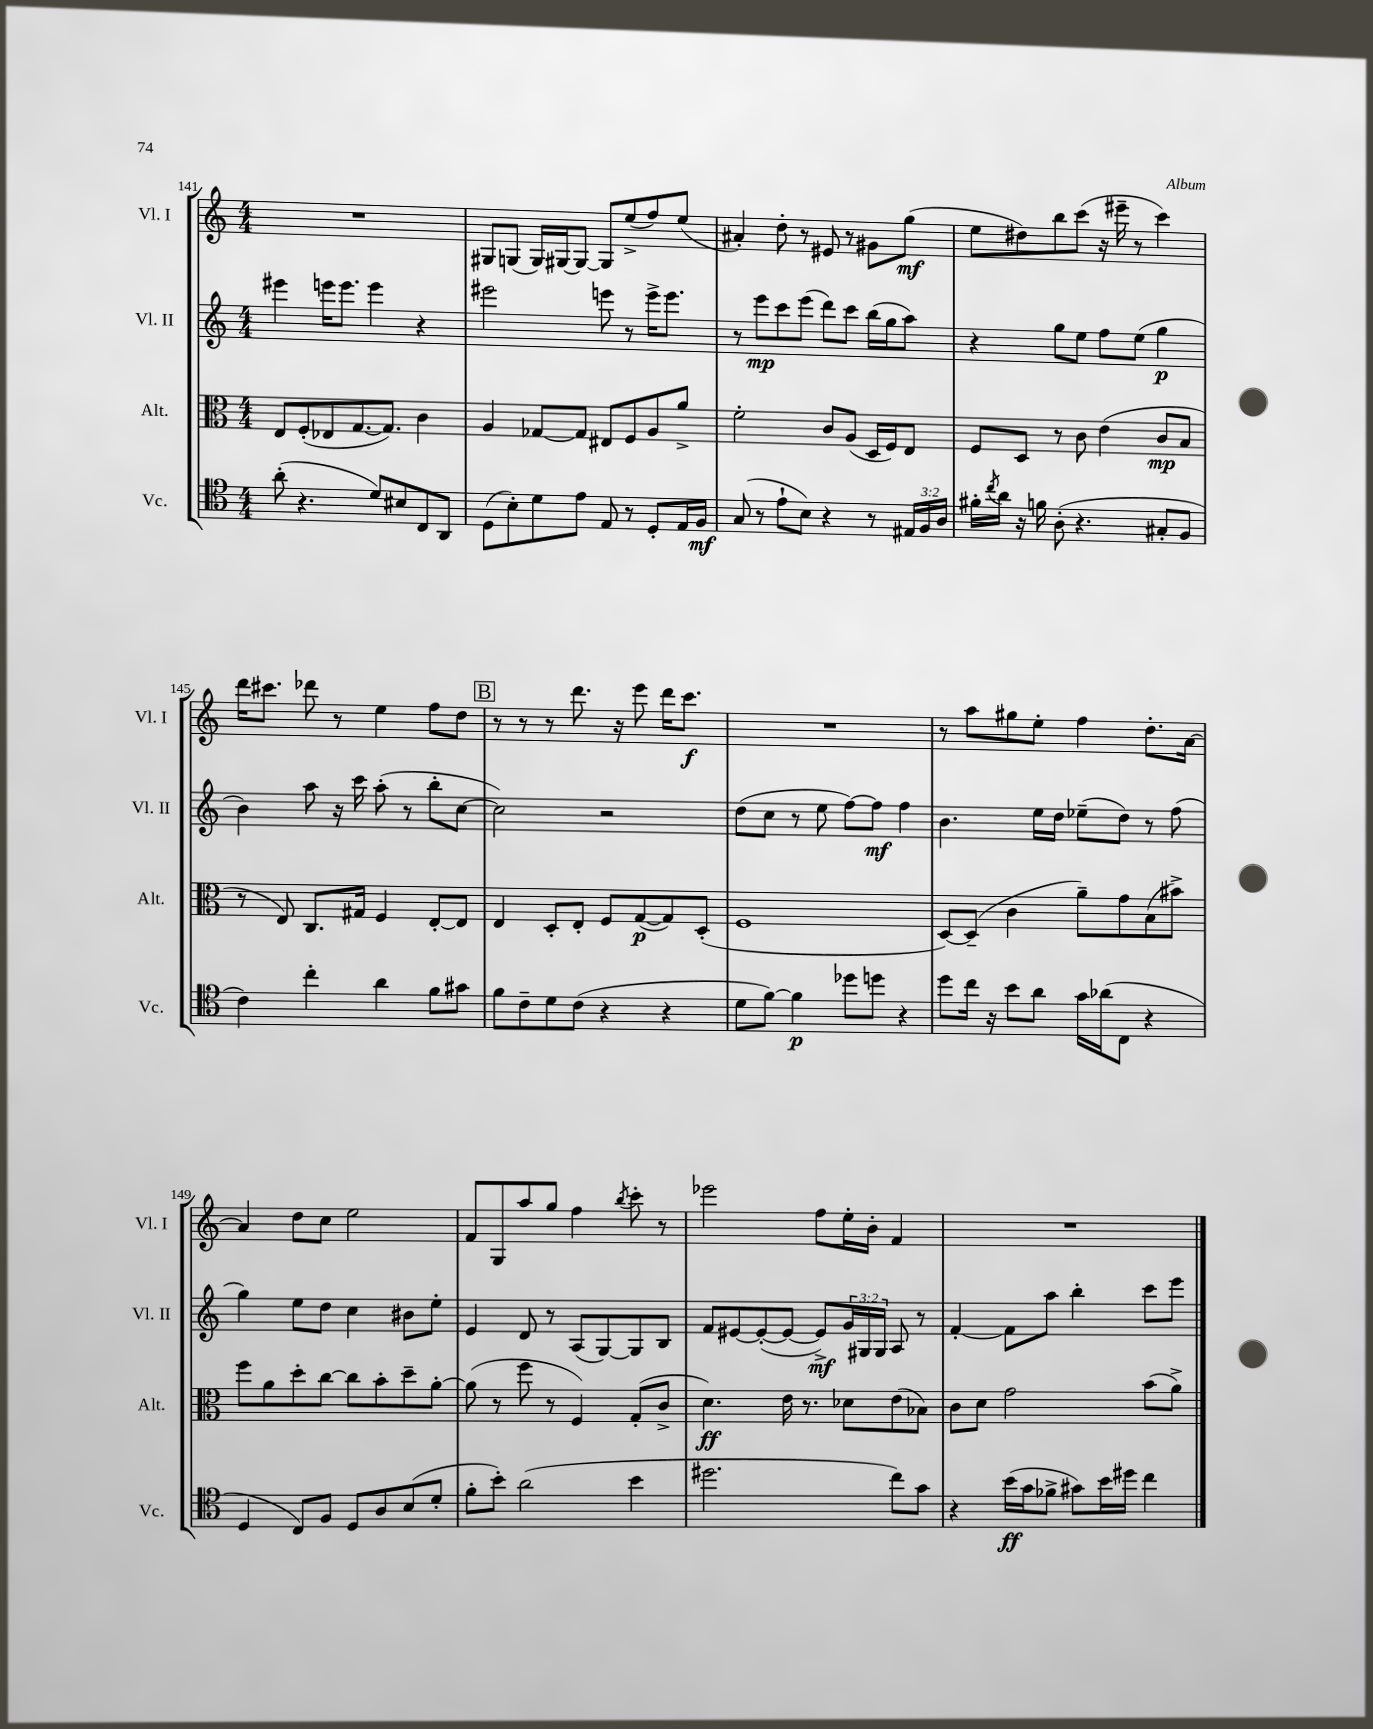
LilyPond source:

<<
\new StaffGroup <<
\new Staff = "s0" \with { instrumentName = "Vl. I" shortInstrumentName = "Vl. I" } {
    \clef treble \key c \major \numericTimeSignature \time 4/4
    R1 |
    gis8 g8( g16) gis16~ gis8~ gis8 e''8->( f''8) e''8( |
    ais'4-.) d''8-. r8 eis'8 r8 gis'8 g''8\mf( |
    e''8 dis''8) b''8 c'''8( r16 eis'''16-- r8 c'''4) |
    d'''16 cis'''8. des'''8 r8 e''4 f''8 d''8 |
    \mark \markup { \box "B" } r8 r8 r8 d'''8. r16 e'''8 d'''16 c'''8.\f |
    R1 |
    r8 a''8 gis''8 e''8-. f''4 d''8.-. a'16~ |
    a'4 d''8 c''8 e''2 |
    f'8 g8 a''8 g''8 f''4 \acciaccatura { b''8 } c'''8-. r8 |
    ees'''2 f''8 e''16-. b'16-. f'4 |
    R1 \bar "|." |
}
\new Staff = "s1" \with { instrumentName = "Vl. II" shortInstrumentName = "Vl. II" } {
    \clef treble \key c \major \numericTimeSignature \time 4/4 \override Staff.TupletNumber.text = #tuplet-number::calc-fraction-text
    eis'''4 e'''16 e'''8. e'''4 r4 |
    eis'''2 e'''8 r8 e'''16-> e'''8. |
    r8 e'''8\mp c'''8 e'''8( d'''8) c'''8 b''16( g''16 a''8) |
    r4 g''8 e''8 f''8 e''8( g''4\p |
    b'4) a''8 r16 c'''16 a''8-.( r8 b''8-. c''8~ |
    \mark \markup { \box "B" } c''2) r2 |
    d''8( c''8 r8 e''8 f''8~) f''8\mf f''4 |
    b'4. e''16 d''16 ees''8--( d''8) r8 f''8( |
    g''4) e''8 d''8 c''4 bis'8 e''8-. |
    e'4 d'8 r8 a8( g8~) g8 b8 |
    f'8 eis'8~ eis'8~-.( eis'8~ eis'8->\mf) \tuplet 3/2 { g'16 gis16 gis16 } a8 r8 |
    f'4~-. f'8 a''8 b''4-. c'''8 e'''8 \bar "|." |
}
\new Staff = "s2" \with { instrumentName = "Alt." shortInstrumentName = "Alt." } {
    \clef alto \key c \major \numericTimeSignature \time 4/4
    e8 f8-.( ees8 g8.~ g8.) c'4 |
    a4 ges8~ ges8 eis8 f8 a8 a'8-> |
    f'2-. c'8 a8( d16 f16) e8 |
    f8 d8 r8 c'8 e'4( c'8\mp b8 |
    r8 e8) c8. gis16 f4 e8~-. e8 |
    \mark \markup { \box "B" } e4 d8-. e8-. f8 g8~\p( g8) d8-.( |
    f1 |
    d8~) d8--( c'4 a'8--) g'8 b8( bis'8->) |
    f''8 a'8 d''8-. c''8~ c''8 b'8-. d''8-- a'8~-. |
    a'8( r8 f''8 r8 f4) g8-.( c'8-> |
    d'4.\ff) e'16 r8. des'8 e'8( bes8) |
    c'8 d'8 g'2 b'8( a'8->) \bar "|." |
}
\new Staff = "s3" \with { instrumentName = "Vc." shortInstrumentName = "Vc." } {
    \clef tenor \key c \major \numericTimeSignature \time 4/4 \override Staff.TupletNumber.text = #tuplet-number::calc-fraction-text
    a'8-.( r4. d'8) bis8 c8 a,8 |
    d8( b8-.) d'8 e'8 e8 r8 d8-. e16 f16\mf |
    g8( r8 e'8-! b8) r4 r8 \tuplet 3/2 { eis16 f16 a16 } |
    fis'16-. \acciaccatura { c''8 } a'16 r16 f'16 a8-.( r4. gis8-. f8 |
    c'4) c''4-. a'4 f'8 gis'8 |
    \mark \markup { \box "B" } f'8 c'8-- d'8 c'8( r4 r4 |
    d'8 f'8~) f'4\p des''8 d''8 r4 |
    d''8 c''16 r16 b'8 a'8 g'16 aes'16( c8 r4 |
    d4 c8) f8 d8 a8 b8( d'8-. |
    f'8-. b'8-.) a'2( b'4 |
    dis''2. c''8) g'8 |
    r4 b'16\ff( g'16 fes'8-> gis'8) b'16 dis''16 c''4 \bar "|." |
}
>>
>>
\layout { \context { \Score currentBarNumber = #141 } }
